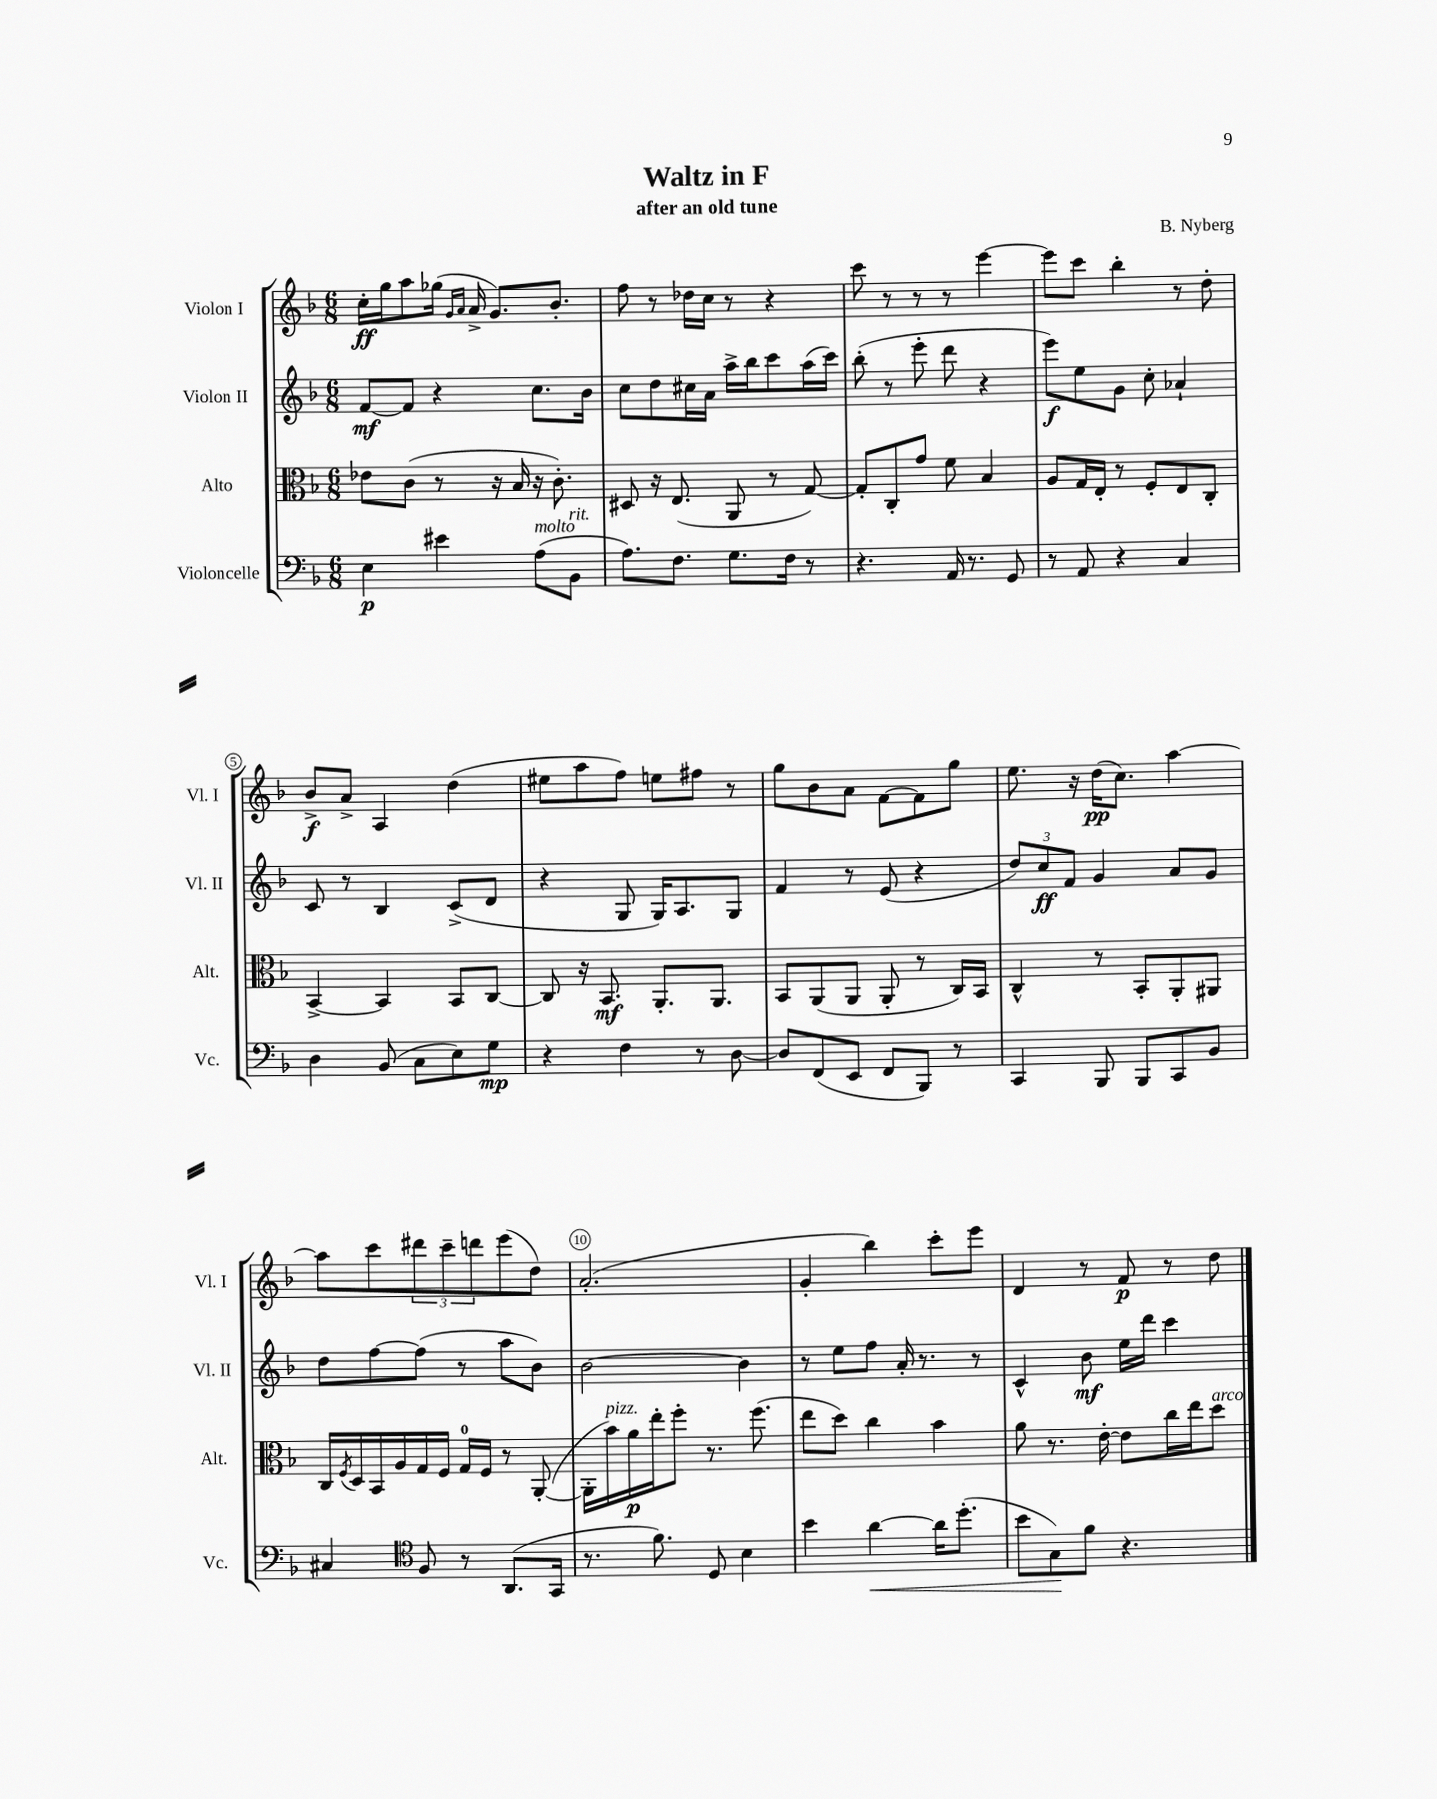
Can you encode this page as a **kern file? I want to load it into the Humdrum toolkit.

**kern	**kern	**kern	**kern
*staff4	*staff3	*staff2	*staff1
*clefF4	*clefC3	*clefG2	*clefG2
*k[b-]	*k[b-]	*k[b-]	*k[b-]
*M6/8	*M6/8	*M6/8	*M6/8
4E\	8e-\L	[8f/L	16cc'\LL
.	.	.	16gg\J
.	(8c\J	8f/]J	8aa\
4e#\	8r	4r	(16gg-\Jk
.	.	.	16qqg/LL
.	.	.	16qqa/JJ
.	.	.	16a^/
.	16r	.	8.g/L)
.	16B-/	.	.
(8A\L	16r	8.cc\L	.
.	8.c'\)	.	8.b-'/J
8BB-\J	.	.	.
.	.	16b-\Jk	.
=	=	=	=
8.A\L)	8D#/	8cc\L	8ff\
.	16r	8dd\	8r
8.F\J	(8.E/	.	.
.	.	16cc#\L	16dd-\LL
.	.	16a\JJ	16cc\JJ
8.G\L	8AA/	16aa^\LL	8r
.	.	16bb-\J	.
.	8r	8ccc\	4r
16F\Jk	.	.	.
8r	[8G/)	(16aa\L	.
.	.	16ccc\JJ)	.
=	=	=	=
4.r	8G'/]L	(8bb-'\	8ccc\
.	8C'/	8r	8r
.	8g/J	8eee'\	8r
16AA/	8f\	8ddd\	8r
8.r	.	.	.
.	4B-/	4r	[4eee\
8GG/	.	.	.
=	=	=	=
8r	8A/L	8eee\L)	8eee\]L
8AA/	16G/L	8ee\	8ccc\J
.	16E'/JJ	.	.
4r	8r	8g\J	4bb-'\
.	8F'/L	8cc'\	.
4C/	8E/	4a-`/	8r
.	8C'/J	.	8dd'\
=	=	=	=
4D\	[4BB-^/	8c/	8b-^/L
.	.	8r	8a^/J
(8BB-/	4BB-/]	4B-/	4A/
8C\L	.	.	.
8E\)	8BB-/L	(8c^/L	(4dd\
8G\J	[8C/J	8d/J	.
=	=	=	=
4r	8C/]	4r	8ee#\L
.	16r	.	8aa\
.	8.BB-/	.	.
4F\	.	8G/	8ff\J)
.	8.AA'/L	16G/LK)	8ee\L
.	.	8.A/	.
8r	.	.	8ff#\J
.	8.AA/J	.	.
[8D\	.	8G/J	8r
=	=	=	=
8D/]L	8BB-/L	4f/	8gg\L
(8FF/	(8AA/	.	8b-\
8EE/J	8AA/J	8r	8a\J
8FF/L	8AA'/	(8e/	[8f\L
8BBB-/J)	8r	4r	8f\]
8r	16C/LL)	.	8gg\J
.	16BB-/JJ	.	.
=	=	=	=
4CC/	4C^^/	12dd/L)	8.ee\
.	.	12cc/	.
.	.	12f/J	.
.	.	.	16r
8BBB-/	8r	4g/	(16dd\LK
.	.	.	8.cc\J)
8BBB-/L	8BB-'/L	.	.
8CC/	8AA'/	8a/L	[4aa\
8BB-/J	8AA#/J	8g/J	.
=	=	=	=
4C#/	16C/LL	8dd\L	8aa\]L
.	8qF/	.	.
.	16D/	.	.
.	16BB-/	[8ff\	8ccc\
.	16A/	.	.
*clefC4	*	*	*
8F/	16G/	(8ff\]J	12ddd#\
.	16F/JJ	.	.
.	.	.	12ccc~\
8r	16G/LL	8r	.
.	.	.	12ddd\
.	16F/JJ	.	.
(8.AA/L	8r	8aa\L	(8eee\
.	([8AA'/	8b-\J)	8dd\J)
16GG/Jk	.	.	.
=	=	=	=
8.r	16AA'\]LL	[2b-\	(2.a'/
.	16b-\)	.	.
.	16a\	.	.
8.f\)	16ee'\J	.	.
.	8ff'\J	.	.
8D/	8.r	.	.
4B-\	.	4b-\]	.
.	(8.ff\	.	.
=	=	=	=
4b-\	8ee\L	8r	4g'/
.	8dd\J)	8ee\L	.
[4a\	4cc\	8ff\J	4bb-\)
.	.	16a'/	.
.	.	8.r	.
16a\]LK	4b-\	.	8ccc'\L
(8.dd'\J	.	.	.
.	.	8r	8eee\J
=	=	=	=
8b-\L	8a\	4c^^/	4d/
8G\)	8.r	.	.
8f\J	.	8b-\	8r
.	[16e'\	.	.
4.r	8e\]L	16ee\LL	8f/
.	.	16ddd\JJ	.
.	16cc\L	4ccc\	8r
.	16ee\J	.	.
.	8dd\J	.	8dd\
==	==	==	==
*-	*-	*-	*-
